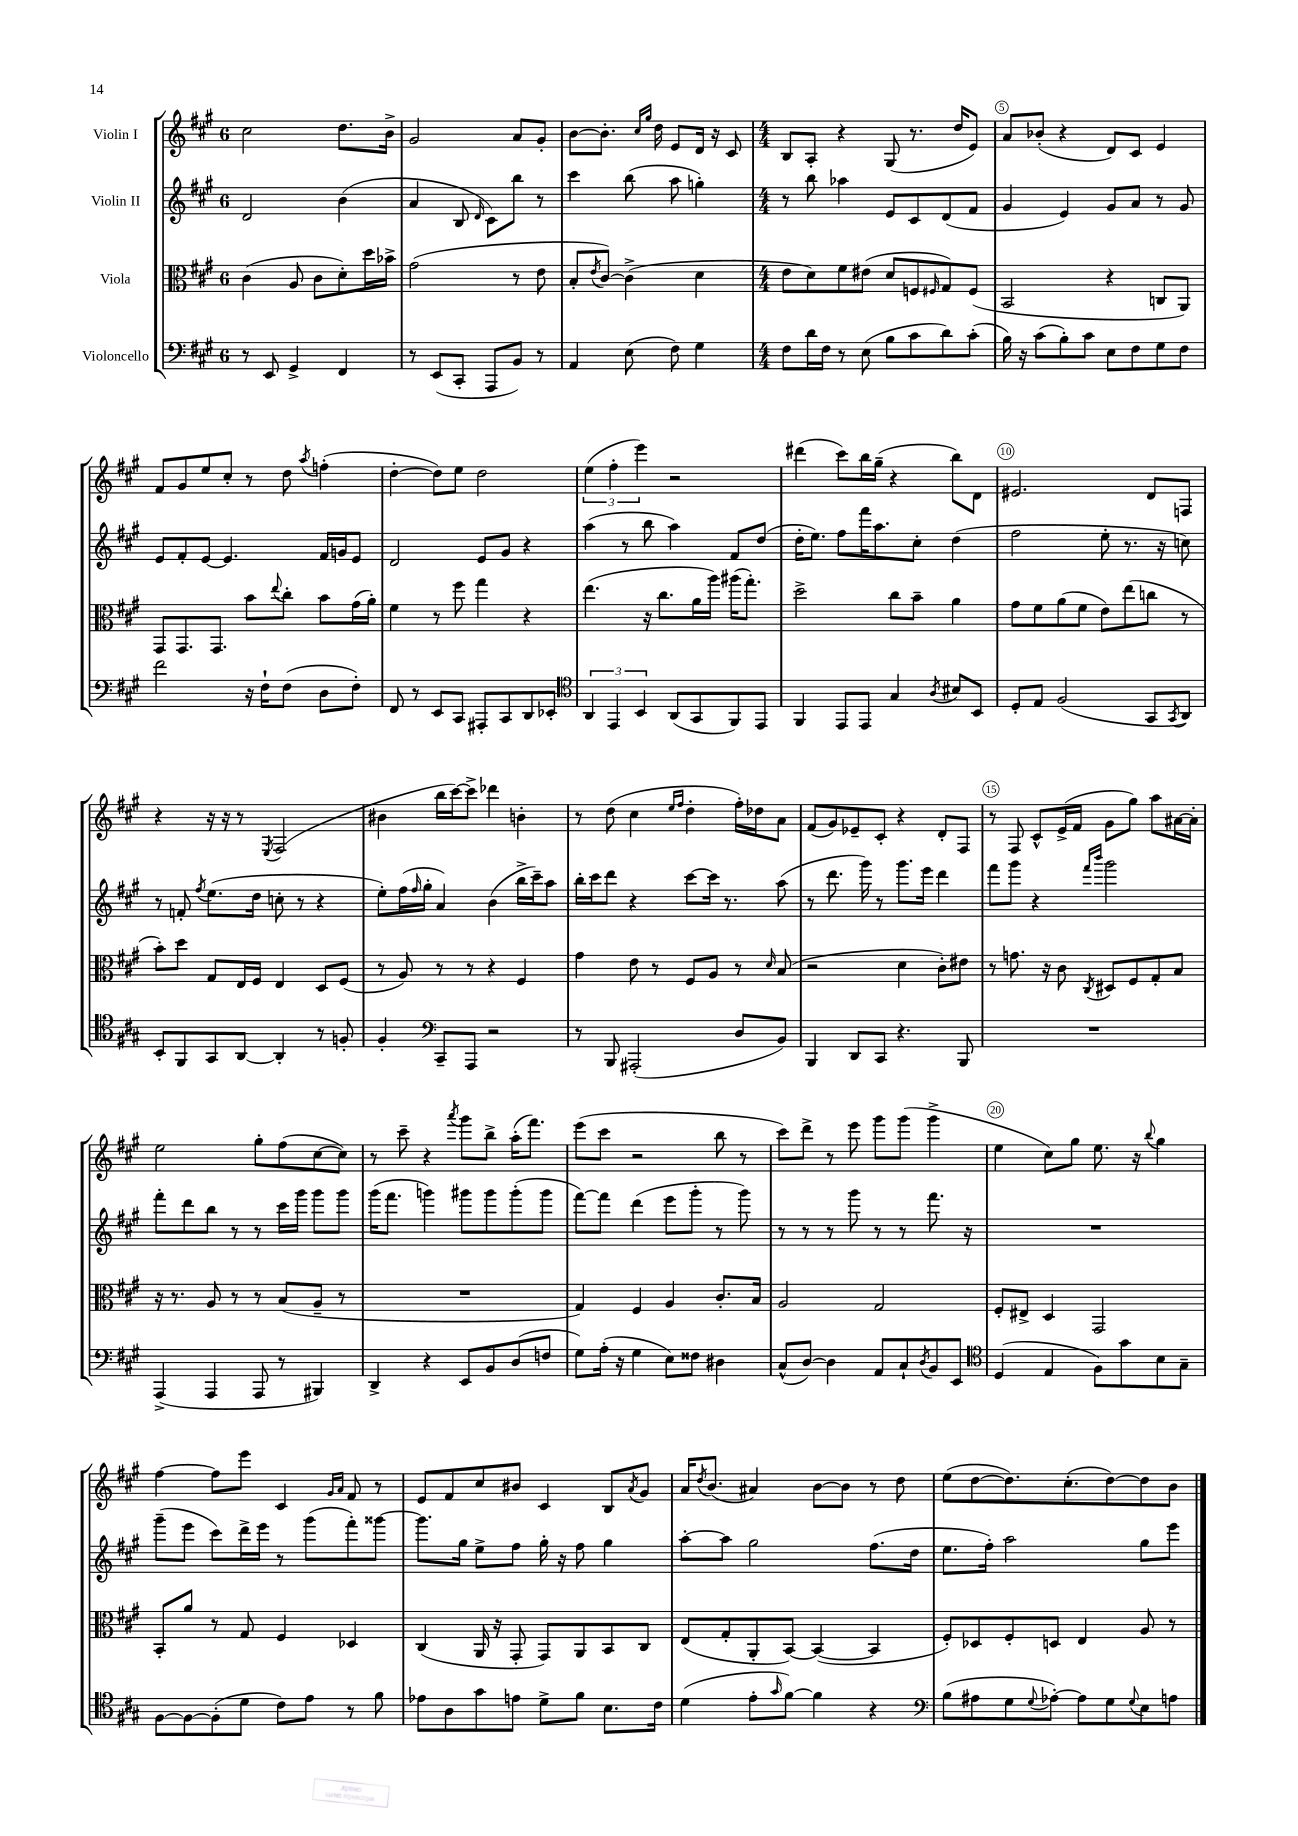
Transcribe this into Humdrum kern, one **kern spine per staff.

**kern	**kern	**kern	**kern
*staff4	*staff3	*staff2	*staff1
*clefF4	*clefC3	*clefG2	*clefG2
*k[f#c#g#]	*k[f#c#g#]	*k[f#c#g#]	*k[f#c#g#]
*M6/8	*M6/8	*M6/8	*M6/8
8r	(4c#	2d	2cc#
8EE	.	.	.
4GG#^	8A	.	.
.	8c#	.	.
4FF#	8d')	(4b	8.dd
.	16dd	.	.
.	16b-^	.	16b^
=	=	=	=
8r	(2g#	4a	2g#
(8EE	.	.	.
8CC#'	.	8B	.
.	.	16qqd	.
8AAA	.	8c#)	.
8BB)	8r	8bb	8a
8r	8e	8r	8g#'
=	=	=	=
4AA	8B'	4ccc#	[8b
.	8qe	.	.
.	[8c#)	.	8.b']
(8E	(4c#^]	(8bb	.
.	.	.	16qqcc#
.	.	.	16qqgg#
.	.	.	16dd
8F#)	.	8aa	8e
4G#	4d	4gg')	16d
.	.	.	16r
.	.	.	8c#
=	=	=	=
*M4/4	*M4/4	*M4/4	*M4/4
8F#	8e	8r	8B
16d	8d)	8bb	8A'
16F#	.	.	.
8r	8f#	4aa-	4r
(8E	(8e#	.	.
8B	8d	8e	(8G#
8c#	8F	8c#	8.r
.	16qqF#	.	.
8d)	8G#)	(8d	.
.	.	.	16dd
(8c#'	(8F#	8f#	8e)
=	=	=	=
16B)	2BB	4g#	8a
16r	.	.	.
(8c#	.	.	(8b-'
8B')	.	4e)	4r
8c#	.	.	.
8E	4r	8g#	8d)
8F#	.	8a	8c#
8G#	8C	8r	4e
8F#	8AA)	8g#	.
=	=	=	=
2f#	8GG#	8e	8f#
.	8.GG#	8f#'	8g#
.	.	[8e	8ee
.	8.GG#	.	.
.	.	4.e]	8cc#'
16r	8b	.	8r
16F#`	.	.	.
.	8qqee	.	.
(8F#	8cc#'	.	8dd
.	.	.	8qaa
8D	8b	16f#	(4ff'
.	.	16g	.
8F#')	(16g#	8e	.
.	16a')	.	.
=	=	=	=
8FF#	4f#	2d	[4dd'
8r	.	.	.
8EE	8r	.	8dd])
8CC#	8ff#	.	8ee
8AAA#'	4gg#	8e	2dd
8CC#	.	8g#	.
8DD	4r	4r	.
8EE-'	.	.	.
=	=	=	=
*clefC4	*	*	*
6AA	(4.ee	(4aa	(6ee
6EE	.	.	6ff#'
.	.	8r	.
6BB	.	.	6eee)
.	16r	8bb	.
.	8.cc#	.	.
(8AA	.	4aa)	2r
8GG#	16a	.	.
.	16aa)	.	.
8FF#)	(16aa#	8f#	.
.	8.gg#')	.	.
8EE	.	(8dd	.
=	=	=	=
4FF#	2dd^	16dd'	(4ddd#
.	.	8.ee)	.
8EE	.	8ff#	8ccc#)
8EE	.	16fff#	16bb
.	.	8.aa	(16gg#~
4G#	8cc#	.	4r
.	8b~	8cc#'	.
8qA	.	.	.
8B#	4a	(4dd	8bb)
8BB	.	.	8d
=	=	=	=
8D'	8g#	2ff#	2.e#
8E	8f#	.	.
(2F#	(8a	.	.
.	8f#	.	.
.	8e)	8ee'	.
.	(8ee	8.r	.
8GG#	8cc	.	8d
.	.	16r	.
8qGG#	.	.	.
8AA)	8r	8cc)	8F
=	=	=	=
8BB'	8b')	8r	4r
8FF#	8dd	8f'	.
.	.	8qff#	.
8GG#	8G#	(8.ee	16r
.	.	.	16r
[8AA	16E	.	8r
.	16F#	16dd	.
.	.	.	8qE
4AA']	4E	8cc'	(2F#
.	.	8r	.
8r	8D	4r	.
8F'	(8F#	.	.
=	=	=	=
4F#'	8r	8ee')	4b#
.	8A)	(16ff#	.
.	.	16qqff#	.
.	.	16gg#'	.
*clefF4	*	*	*
8CC#~	8r	4a)	16bb
.	.	.	[16ccc#)
8AAA	8r	.	8ccc#^]
2r	4r	(4b	4ddd-
.	4F#	16bb^	4b'
.	.	16ccc#~)	.
.	.	8aa	.
=	=	=	=
8r	4g#	16bb'	8r
.	.	16ccc#	.
8BBB	.	8ddd	(8dd
(2AAA#'	8e	4r	4cc#
.	8r	.	.
.	.	.	16qqee
.	.	.	16qqff#
.	8F#	[8ccc#	4dd'
.	8A	16ccc#]	.
.	.	8.r	.
8D	8r	.	16ff#')
.	.	.	16dd-
.	16qqd	.	.
8BB)	(8B	(8aa	8a
=	=	=	=
4BBB	2r	8r	(8f#
.	.	8.ddd	8g#)
8DD	.	.	8e-~
.	.	16ggg#)	.
8CC#	.	8r	8c#'
4.r	4d	8.ggg#	4r
.	.	16eee	.
.	8c#')	4ddd	8d'
8BBB	8e#	.	8F#
=	=	=	=
1r	8r	8fff#	8r
.	8.g	8ggg#	8F#
.	.	4r	8c#^^
.	16r	.	.
.	8c#	.	(16e^
.	.	.	16f#
.	.	16qqfff#	.
.	8qC#	16qqbbb	.
.	8D#	2ggg#	8g#
.	8F#	.	8gg#)
.	8G#'	.	8aa
.	8B	.	[16a#
.	.	.	16a#']
=	=	=	=
(4AAA^	16r	8fff#'	2ee
.	8.r	.	.
.	.	8ddd	.
4AAA	8A	8bb	.
.	8r	8r	.
8AAA	8r	8r	8gg#'
8r	(8B	16ccc#	(8ff#
.	.	16ggg#	.
4BBB#)	8A~	8ggg#	[8cc#
.	8r	8ggg#	8cc#])
=	=	=	=
4DD^	1r	(16ggg#	8r
.	.	8.fff#	.
.	.	.	8ccc#~
4r	.	4ggg)	4r
.	.	.	8qaaa
8EE	.	8ggg#	8ggg#
8BB	.	8ggg#	8bb^
(8D	.	(8ggg#'	(16aa'
.	.	.	8.fff#)
8F	.	8ggg#	.
=	=	=	=
8G#)	4G#)	[8fff#)	(8eee
(16A'	.	8fff#]	8ccc#
16r	.	.	.
4G#	4F#	(4ddd	2r
8E)	4A	8eee	.
8F##	.	8ggg#'	.
4D#	8.c#'	8r	8bb
.	.	8ggg#)	8r
.	16B	.	.
=	=	=	=
(8C#^^	2A	8r	8ccc#)
[8D)	.	8r	8ddd^
4D]	.	8r	8r
.	.	8ggg#	8eee
8AA	2G#	8r	8ggg#
8C#`	.	8r	(8ggg#
8qD	.	.	.
8BB	.	8.fff#	4ggg#^
8EE	.	.	.
.	.	16r	.
=	=	=	=
*clefC4	*	*	*
(4D	8F#'	1r	4ee
.	8E#^	.	.
4E	4D	.	8cc#)
.	.	.	8gg#
8F#)	2GG#	.	8.ee
8g#	.	.	.
.	.	.	16r
.	.	.	8qqbb
8B	.	.	4gg#
8G#~	.	.	.
=	=	=	=
[8F#	8BB'	(8ggg#~	[4ff#
8F#_	8a	8eee	.
(8F#']	8r	8ccc#)	8ff#]
8d	8G#	16ddd^	8eee
.	.	16eee	.
8c#)	4F#	8r	4c#
8e	.	(8ggg#	.
.	.	.	16qqg#
.	.	.	16qqa
8r	4D-	8fff#')	8f#
8f#	.	[8ggg##	8r
=	=	=	=
8e-	(4C#	8.ggg##]	8e
8A	.	.	8f#
.	.	16gg#	.
8g#	16AA	8ee^	8cc#
.	16r	.	.
8e	8GG#'	8ff#	8b#
8d^	8GG#)	16gg#'	4c#
.	.	16r	.
8f#	8AA	8ff#	.
8.B	8BB	4gg#	8B
.	.	.	8qa
.	8C#	.	8g#
16c#	.	.	.
=	=	=	=
(4d	(8E	[8aa'	16a
.	.	.	8qdd
.	.	.	(8.b
.	8G#'	8aa]	.
8e'	8AA'	2gg#	4a#)
16qqg#	.	.	.
[8f#)	[8BB)	.	.
4f#]	(4BB_	.	[8b
.	.	.	8b]
4r	4BB]	(8.ff#	8r
.	.	.	8dd
.	.	16dd	.
=	=	=	=
*clefF4	*	*	*
(8B	8F#')	8.ee	(8ee
8A#	8D-	.	[8dd
.	.	16ff#')	.
8G#	8F#'	2aa	8.dd])
8qqG#	.	.	.
[8A-')	8D	.	.
.	.	.	(8.cc#'
8A-]	4E	.	.
8G#	.	.	[8dd)
8qqG#	.	.	.
8E	8A	8gg#	8dd]
8A	8r	8eee	8b
==	==	==	==
*-	*-	*-	*-
